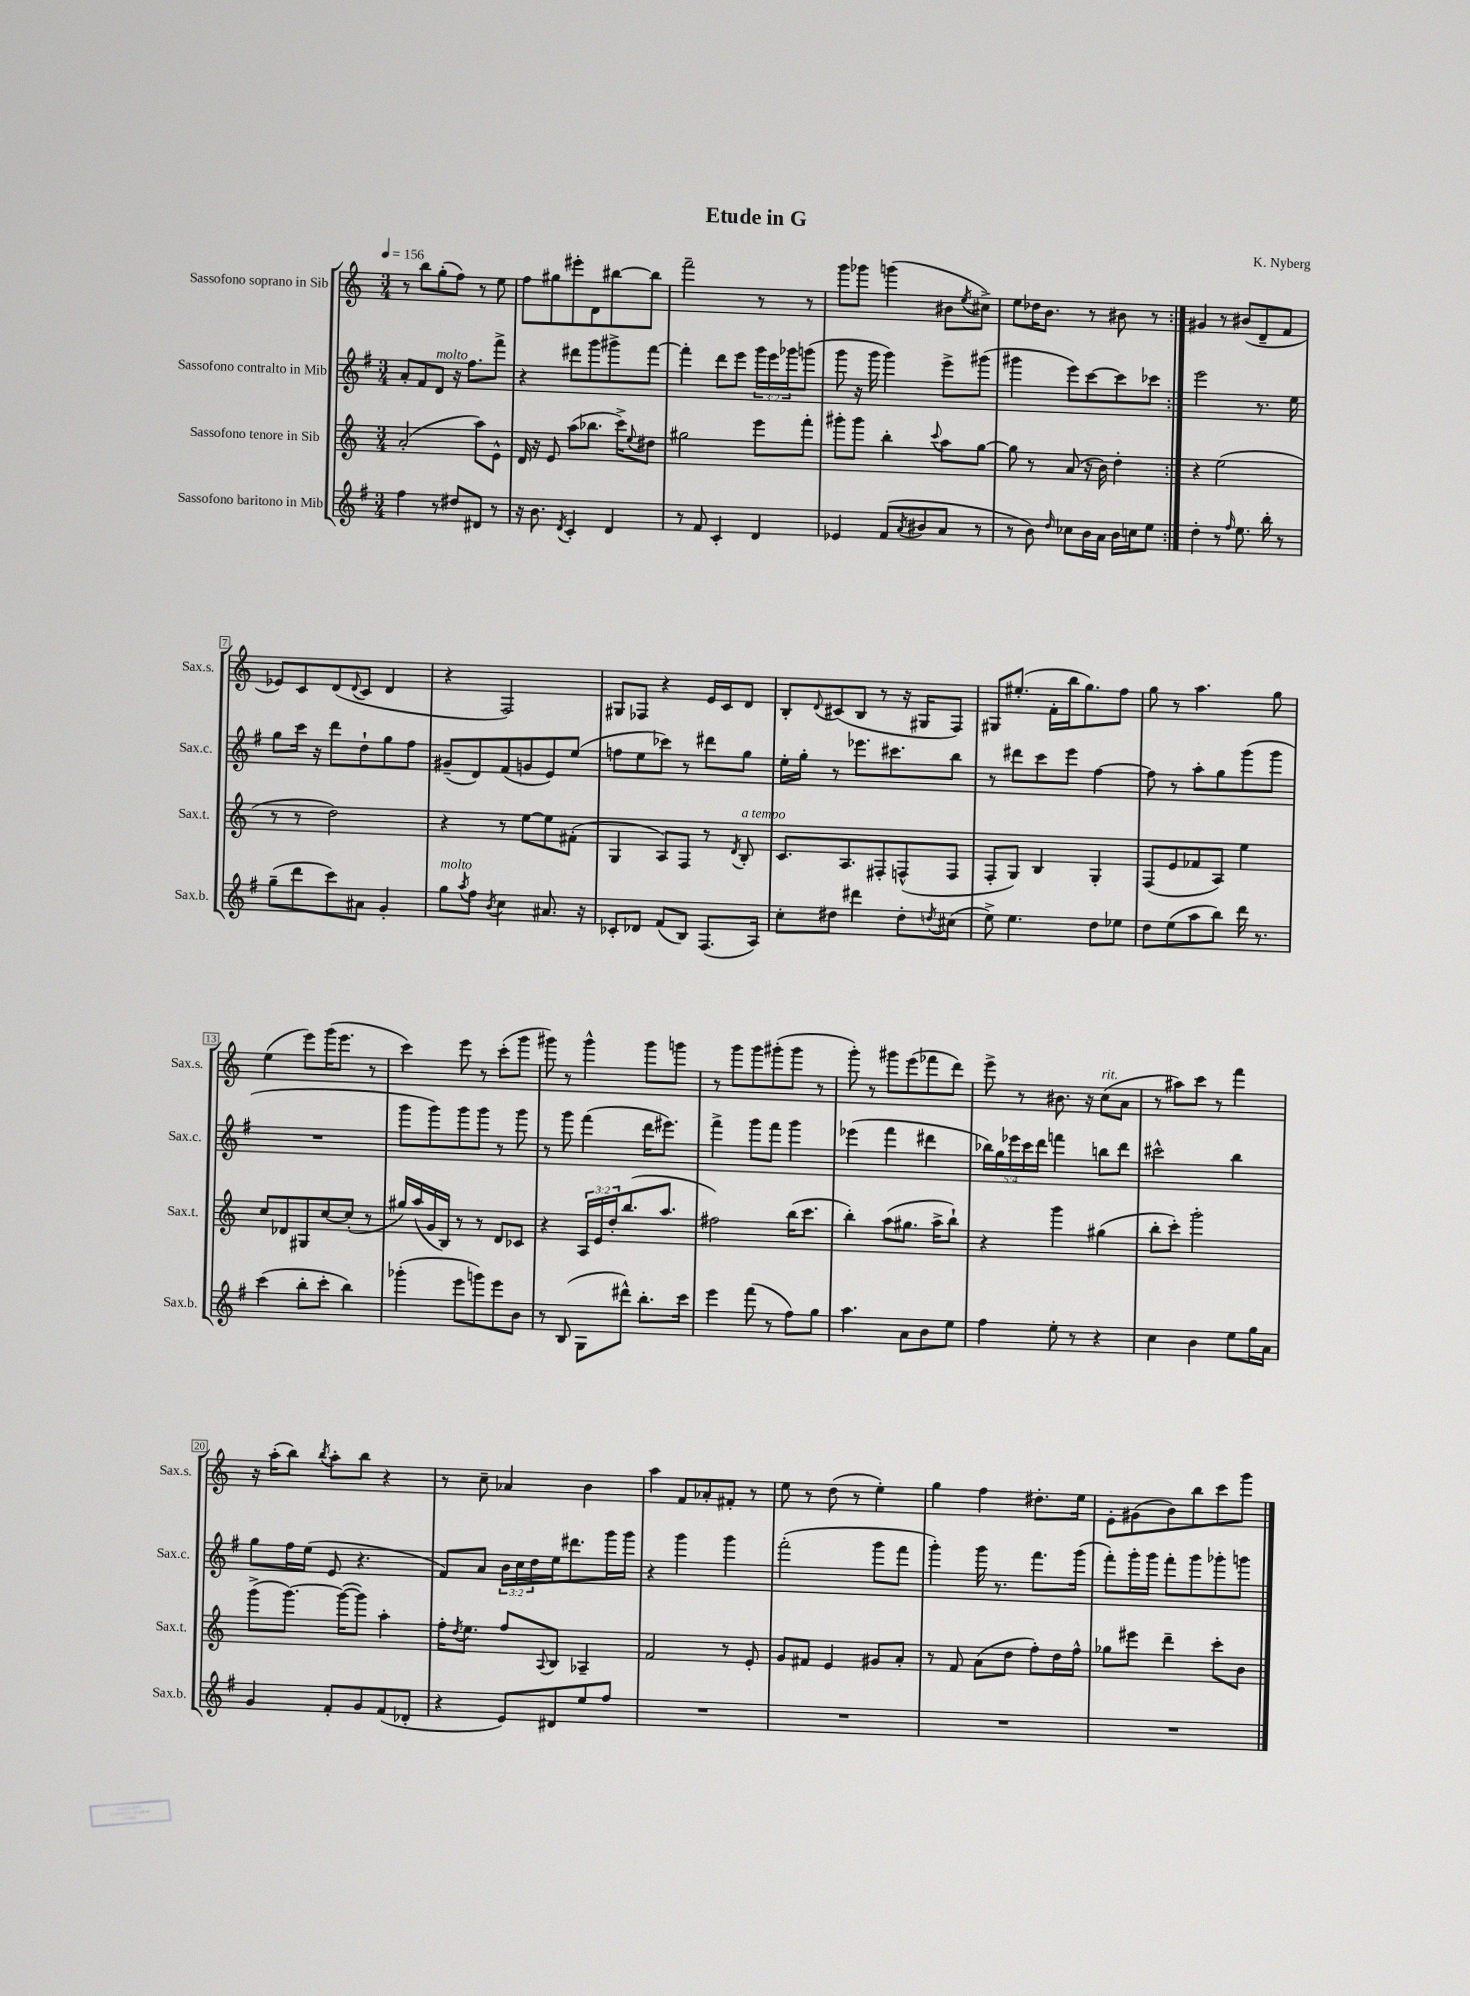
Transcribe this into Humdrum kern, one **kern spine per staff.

**kern	**kern	**kern	**kern
*part4	*part3	*part2	*part1
*staff4	*staff3	*staff2	*staff1
*I"Sassofono baritono in Mib	*I"Sassofono tenore in Sib	*I"Sassofono contralto in Mib	*I"Sassofono soprano in Sib
*I'Sax.b.	*I'Sax.t.	*I'Sax.c.	*I'Sax.s.
*clefG2	*clefG2	*clefG2	*clefG2
*k[f#]	*k[]	*k[f#]	*k[]
*M3/4	*M3/4	*M3/4	*M3/4
*MM156	*MM156	*MM156	*MM156
=1	=1	=1	=1
4ff#\	(2a'/	8a'/L	8r
.	.	8f#/	8bb\L
!	!	!LO:TX:a:i:t=molto	!
8r	.	8d/J	(8gg'\
8dd#X/L	.	16r	8ff\J)
.	.	8.ff#\L	.
8d#X/J	8aa\L)	.	8r
8r	8e^^\J	8fff#^\J	8ee\
=2	=2	=2	=2
16r	16d/	4r	8ff\L
8.b\	16r	.	.
.	8e/	.	8gg#X\
8qd/	.	.	.
4c'/	(8aa\L	8ddd#X\L	8eee#X'\
.	8.bb-X\J	8ggg\	8d\
4d/	.	8ggg#X^\	[8bb#X\
.	16ccc^\KL)	.	.
.	8qqee/	.	.
.	8dd#X\J	[8fff#\J	8bb#\J]
=3	=3	=3	=3
8r	2gg#X\	4fff#'\]	2fff~\
8f#/	.	.	.
4c'/	.	8ddd\L	.
.	.	8eee\J	.
4d/	8eee\L	24ggg\LL	8r
.	.	24eee\	.
.	.	24ggg-X\J	.
.	8fff'\J	(8gggn\J	8r
=4	=4	=4	=4
4e-X/	8ggg#X'\L	8ggg\	8ggg\L
.	8ggg#\J	16r	8ggg-X\J
.	.	16ggg\	.
(8f#/L	4bb'\	4ggg\)	(4gggn\
8qa/	.	.	.
8b#X/	.	.	.
.	8qqccc/	.	.
8a/J	8aa\L	8eee^\L	8b#X\L
.	.	.	8qee/
8r	[8gg\J	(8ggg#X\J	8cc#X^\J)
=5	=5	=5	=5
8r	8gg\]	4ggg#X\	8ee\L
8b\)	8r	.	16dd-X\K
.	.	.	8.b\J
16qqdd/	.	.	.
8cc-X\L	(8a/	8eee\L)	.
16b\L	16r	[8ccc\	8r
16a\JJ	16b\)	.	.
16b\LL	4dd'\	8ccc\]	8b#X\
16ccn\J	.	.	.
8ee\J	.	8ccc-X\J	8r
=6:|!	=6:|!	=6:|!	=6:|!
4dd'\	4r	2eee\	4g#X/
8r	(2ee\	.	8r
16qqff#/	.	.	.
8.ee\	.	.	(8b#X/L
.	.	8.r	8d~/
16bb'\	.	.	.
8r	.	.	8f/J
.	.	16ee\	.
!!LO:LB:g=z
=7	=7	=7	=7
(8gg~\L	8r	8gg\L	8e-X/L)
8ddd\	8r	16ccc\Jk	8c/
.	.	16r	.
8ccc\)	2dd\)	8ddd\L	(8d/
.	.	.	8qqd/
8a#X\J	.	8dd`\	8c/J
4g'/	.	8gg\	4d/
.	.	8ff#\J	.
=8	=8	=8	=8
!LO:TX:a:i:t=molto	!	!	!
8gg\L	4r	(8g#X~/L	4r
8qaa/	.	.	.
8ff#\J	.	8d/)	.
8qb/	.	.	.
4cc\	8r	(8f#/	2F/)
.	[8ee\L	8gn/	.
8.a#X/	8ee\]	8e/)	.
.	(8f#X'\J	(8ee/J	.
16r	.	.	.
=9	=9	=9	=9
8c-X'/L	4G/	8ffn\L	8G#X/L
8d-X/J	.	8ee\	8F-X/J
(8f#/L	8A/L)	8ccc-X\J)	4r
8B/J)	8F/J	8r	.
(8.F#/L	8r	8ddd#X\L	16e/LL
.	.	.	16c/J
.	8qd/	.	.
!	!LO:TX:a:i:t=a tempo	!	!
.	8B'/	8gg\J	8d/J
16A/Jk)	.	.	.
=10	=10	=10	=10
8cc'\L	8.c/L	16ee'\LL	8B'/L
.	.	16gg'\JJ	.
.	.	.	8qqd/
8dd#X\J	.	8r	(8c#X/
.	8.A/	.	.
4ddd#X\	.	8.eee-X\L	8B/J
.	8F#X'/	.	8r
.	.	8.ccc#X\	.
8dd#'\L	(8Fn^^/	.	16r
.	.	.	16G#X/KL
8qddn/	.	.	.
(8cc#X\J	8F/J	8bb\J	8F/J)
=11	=11	=11	=11
8ee^\)	8F'/L	8r	8G#X/L
4.ee\	8G/J)	8ddd#X\L	(8.ee#X'/J
.	4B/	8ccc\	.
.	.	.	16f'\LL
.	.	8eee\J	16bb\J
.	.	.	8.gg\)
8dd\L	4G'/	[4ff#\	.
8ee-X\J	.	.	8ff\J
=12	=12	=12	=12
8dd\L	(8F/L	8ff#\]	8gg\
(8ee\	8e/	8r	8r
8aa\	8f-X/	8aa'\L	4.aa\
8bb\J)	8A/J)	8gg\	.
16ddd\	4ee\	(8ggg\	.
8.r	.	.	.
.	.	8ggg\J	8gg\
!!LO:LB:g=z
=13	=13	=13	=13
(4ccc\	8cc/L	2.r	(4ee\
.	8d-X/	.	.
8bb'\L	8G#X/	.	8eee\L)
8ccc'\J	[8cc/	.	(16ggg\K
.	.	.	8.eee\J
4bb\)	(8cc'/J]	.	.
.	8r	.	8r
=14	=14	=14	=14
(4ggg-X'\	16gg#X/LL)	8ggg\L	4ccc\)
.	(16aa/	.	.
.	16g/	8ggg\)	.
.	16B/JJ)	.	.
8eee\L	8r	8ggg\	8eee\
8gggn\)	8r	8ggg\J	8r
8eee\	8d/L	8r	(8ccc'\L
8b\J	8c-X/J	8ggg\	8ggg\J
=15	=15	=15	=15
8r	4r	8r	8ggg#X\)
(8B/	.	8ggg\	8r
8G\L	24A/LL	(4fff#\	4ggg#^^\
.	24e/	.	.
.	24dd'/J	.	.
8ddd#X^^\J)	(8.bb/	.	.
8.bb'\L	.	16ddd\KL	8ggg#\L
.	8.aa/J	8.eee#X\J)	.
.	.	.	8gggn\J
16ccc\Jk	.	.	.
=16	=16	=16	=16
4eee\	2ff#X\)	4fff#^\	8r
.	.	.	8ggg\L
(8fff#\	.	8ggg\L	8ggg\
8r	.	8fff#\J	(8ggg#X'\
8ff#\L)	(16bb\KL	4ggg\	8ggg#\J
.	8.ccc\J	.	.
8gg\J	.	.	8r
=17	=17	=17	=17
4.aa\	4bb'\)	(4eee-X\	8ggg'\)
.	.	.	8r
.	(8aa\L	4fff#\	8ggg#X\L
8a\L	8.gg#X\J	.	(8eee\
8b\	.	4ddd#X\	8fff-X\
.	16aa^\KL	.	.
8ee\J	8bb`\J)	.	8ddd\J)
=18	=18	=18	=18
4ff#\	4r	20bb-X\LL)	8eee^\
.	.	20gg\	.
.	.	20eee-X\	.
.	.	.	8r
.	.	20ccc\	.
.	.	20ddd\JJ	.
8ee'\	4ggg\	4fffn\	8.b#X\
8r	.	.	.
.	.	.	16r
!	!	!	!LO:TX:a:i:t=rit.
4r	(4gg#X\	8bbn\L	(8cc\L
.	.	8ddd\J	8a\J
=19	=19	=19	=19
4cc\	8bb'\L	2ccc#X^^\	8r
.	8ccc'\J)	.	8aa#X\L)
4b\	2ggg'\	.	8ccc\J
.	.	.	8r
8ee\L	.	4bb\	4fff\
16gg\L	.	.	.
16a\JJ	.	.	.
!!LO:LB:g=z
=20	=20	=20	=20
4g/	(8ggg^\L	8gg\L	16r
.	.	.	(16aa'\KL
.	[8.ggg\J)	16ff#\L	8bb\J)
.	.	(16ee\JJ	.
.	.	.	8qbb/
8f#'/L	.	8e/	8aa'\L
.	(16ggg\KL_	.	.
8g/	8ggg\J])	4.r	8bb\J
(8f#/	4aa'\	.	4r
8d-X'/J	.	.	.
=21	=21	=21	=21
4r	16ff'\KL	8f#/L)	8r
.	8qdd/	.	.
.	8.ee\J	.	.
.	.	8a/J	8cc~\
8e/L)	8ff/L	24b\LL	4a-X/
.	.	24cc\	.
.	.	24dd\	.
.	8qqA/	.	.
8d#X/	8B/J	16ee\J	.
.	.	8.ddd#X\	.
8ee/	4A-X~/	.	4b\
8ff#/J	.	16ggg\L	.
.	.	16ggg\JJ	.
=22	=22	=22	=22
2.r	2f/	4r	4aa\
.	.	4ggg\	8f/L
.	.	.	8a-X'/
.	8r	4ggg\	8f#X'/J
.	8e'/	.	8r
=23	=23	=23	=23
2.r	8g/L	(2fff#'\	8ee\
.	8f#X/J	.	8r
.	4e/	.	(8dd\
.	.	.	8r
.	8g#X/L	8ggg\L	4ee'\)
.	8a'/J	8fff#\J	.
=24	=24	=24	=24
2.r	8r	4ggg'\)	4gg\
.	8f/	.	.
.	(8a\L	16ggg\	4ff\
.	.	8.r	.
.	8dd\J	.	.
.	8ff'\L)	8.fff#\L	8.dd#X'\L
.	16dd\L	.	.
.	16ff^^\JJ	(16ggg\Jk	16ee\Jk
=25	=25	=25	=25
2.r	8gg-X\L	8fff#'\L)	8e'\L
.	8eee#X\J	16ggg'\L	(8g#X\
.	.	16ggg\JJ	.
.	4ddd~\	8fff#'\L	8b\)
.	.	8ggg\	8bb\
.	8ccc'\L	8ggg-X'\	8ccc\
.	8b\J	8gggn\J	8ggg\J
==	==	==	==
*-	*-	*-	*-
